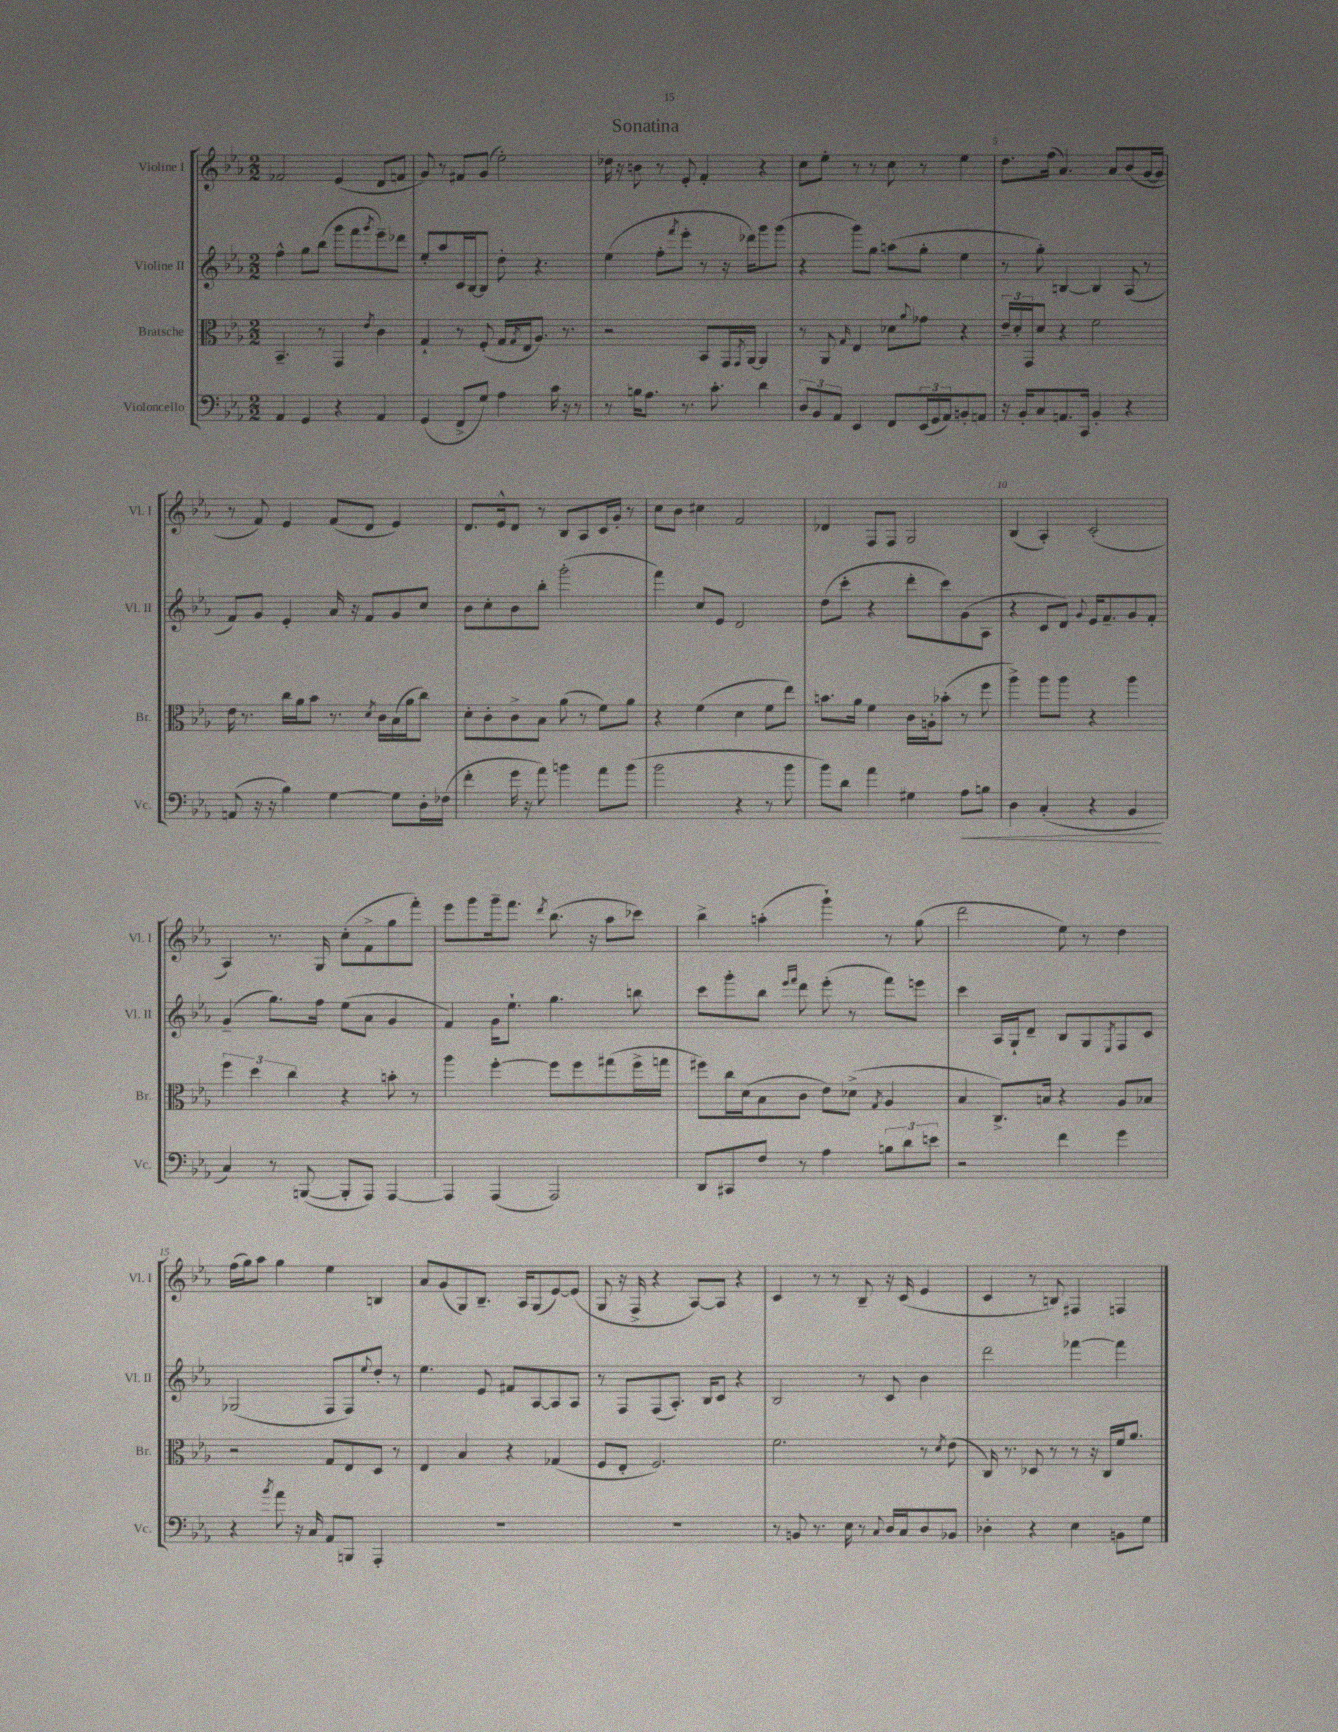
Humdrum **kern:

**kern	**kern	**kern	**kern
*staff4	*staff3	*staff2	*staff1
*clefF4	*clefC3	*clefG2	*clefG2
*k[b-e-a-]	*k[b-e-a-]	*k[b-e-a-]	*k[b-e-a-]
*M2/2	*M2/2	*M2/2	*M2/2
4AA-	4.BB-~	4ff^^	2f-
4GG	.	8gg	.
.	8r	(8bb-	.
4r	4GG	8ggg	(4e-
.	.	8fff	.
.	8qe-	8qggg	.
4AA-	4c	8eee-~)	8d
.	.	8ddd-	8f
=	=	=	=
(4GG	4G`	8ee-'	8g)
.	.	8aa-	8r
8FF^	8r	16c	8f#
.	.	[16B-	.
8G)	(8F'	8B-]	(8g
4A-	16G	8dd'	2ee-')
.	8qG	.	.
.	16E-	.	.
.	8.A-)	4.r	.
16c	.	.	.
16r	8.r	.	.
8r	.	.	.
=	=	=	=
8r	2r	(4ee-	16dd-
.	.	.	16r
16B	.	.	8b
8.A-	.	.	.
.	.	8ff'	8r
.	.	8qfff	.
8.r	.	8eee-'	8e-'
.	8BB-	8r	4f'
8.c'	.	.	.
.	16GG	16r	.
.	8qGG	.	.
.	[16AA-	16ddd-)	.
4d	4AA-]	8ggg	4r
.	.	(8ggg	.
=	=	=	=
12D	8r	4r	8cc
12BB-	.	.	.
.	8AA-	.	8ee-'
12AA-	.	.	.
.	16qqG	.	.
4EE-	4E-	8ggg)	8r
.	.	8gg	8r
8FF	8d-	(8aa	8cc
.	8qqa-	.	.
(24EE-	8g-	8gg'	8r
24GG	.	.	.
24AA-)	.	.	.
8BB'	4r	4ee-	4ee-
8AA	.	.	.
=	=	=	=
16r	24e-~	8r	8.dd
.	24d'	.	.
16BB-'	.	.	.
.	24GG	.	.
8C	8d	8gg')	.
.	.	.	(16ff
8.AA	4r	[4B	4.a-)
16CC	.	.	.
4BB-'	2f	4B]	.
.	.	.	8a-
4r	.	(8A-	(8b-
.	.	8r	[16g
.	.	.	16g]
=	=	=	=
(8AA	16e-	8f)	8r
.	8.r	.	.
16r	.	8g	8f)
16r	.	.	.
4B-)	16cc	4e-'	4e-
.	16a-	.	.
.	8b-	.	.
[4G	8.r	16a-	(8f
.	.	16r	.
.	.	8f	8d
.	8qd	.	.
.	16c	.	.
8G]	(16B-	8g	4e-)
.	16a-	.	.
16D'	8cc)	8cc	.
(16F-	.	.	.
=	=	=	=
4f'	8d'	8b-	8.d
.	8c'	8cc'	.
.	.	.	16e-^^
16g	8c^	8b-	8d
16r	.	.	.
8a-)	8B-	8bb-'	8r
4b	(8a-	(2ggg'	8B-
.	8r	.	8A-
8a-	8f)	.	16c
.	.	.	16g'
(8b	8a-	.	8r
=	=	=	=
2b-	4r	4fff)	8cc
.	.	.	8b-
.	(4f	8cc	4cc#
.	.	8e-	.
4r	4d	2d	2f
8r	8f	.	.
8b-	8ee-)	.	.
=	=	=	=
8b-)	8.b	(8dd	4d-
8d	.	8ccc'	.
.	16a-	.	.
4a-	4f	4r	8F
.	.	.	8F
4G#	16c	8ddd'	2G
.	16A'	.	.
.	(8b-'	8ccc)	.
8A-	8r	(8g	.
8B	8ff	8A-	.
=	=	=	=
4D	4aa-^)	4r	(4B-
(4C'	8aa-	8c	4A-')
.	8aa-	8d)	.
.	.	8qqg	.
4r	4r	16e-	(2c'
.	.	8.f~	.
4BB-	4aa-	8g	.
.	.	8f'	.
=	=	=	=
4C)	6ff	(4g~	4A-)
.	6dd	.	.
8r	.	8.gg)	8.r
.	6cc	.	.
([8BBB	.	.	.
.	.	16ff	16G
8BBB']	4r	(8ee-	(8cc'
8AAA-)	.	8a-	8f^
[4AAA-	8b'	4g	8gg
.	8r	.	8fff')
=	=	=	=
4AAA-]	4aa-	4f)	8eee-
.	.	.	8ggg
(4AAA-	[4ff'	16g	16ggg~
.	.	8.ee-`	8.fff
.	.	.	8qddd
2AAA-)	8ff]	4.gg	(8.bb-
.	8ff	.	.
.	.	.	16r
.	(8gg#	.	8aa-
.	16ff^	8bb	8ccc-)
.	16gg	.	.
=	=	=	=
8DD	8ff#)	8ccc	4bb-^
8CC#	16cc	8ggg'	.
.	(16d	.	.
8F	8B-	8bb-	(4aa'
.	.	16qqeee-	.
.	.	16qqfff	.
8r	8c	8ddd	.
4A-	8e-)	(8eee-'	4ggg`)
.	(8d-^	8r	.
.	8qG	.	.
12B	4A-	8fff)	8r
12d	.	.	.
.	.	8eee	(8gg
12e	.	.	.
=	=	=	=
2r	4B-	4ccc	2ddd
.	8.C^)	16A-	.
.	.	16G`	.
.	.	8d~	.
.	16B	.	.
4f	4r	8B-	8ee-)
.	.	8G	8r
.	.	8qE-	.
4g	8A-	8F	4dd
.	8B-	8c	.
=	=	=	=
4r	2r	(2G-	(16ff
.	.	.	16gg)
.	.	.	8aa-
8qb-	.	.	.
8a-	.	.	4gg
16r	.	.	.
16C	.	.	.
8AA-	8G	8F	4ee-
8BBB	8E-	8F)	.
.	.	8qqee-	.
4AAA-'	8D	8dd'	4B
.	8r	8r	.
=	=	=	=
1r	4E-	4.ee-	8a-
.	.	.	(8g
.	4B-	.	8G)
.	.	8e-	8.B-~
.	4r	8f#	.
.	.	.	16A-
.	.	[8A-	(8G
.	(4G-	8A-]	[8e-)
.	.	8A-	(8e-]
=	=	=	=
1r	8F	8r	8G
.	8E-'	8F	16r
.	.	.	16F^
.	2.F)	(8F	4r
.	.	8.A-')	.
.	.	.	[8A-)
.	.	16B-	.
.	.	8c	8A-]
.	.	4r	4r
=	=	=	=
8r	2.f	2B-	4c
8BB	.	.	.
8.r	.	.	8r
.	.	.	8r
16E-	.	.	.
8r	.	8r	8B-~
8qqC	.	.	.
16D	.	8c	16r
16C	.	.	(16c
8D	8r	4b-	4e-
.	8qd	.	.
8BB-	(8e-	.	.
=	=	=	=
4D-'	16C)	2ddd	4c
.	8.r	.	.
4r	8D-	.	8r
.	8r	.	8B)
4E-	8r	[4fff-	4F#
.	16r	.	.
.	16C	.	.
8BB	16f	4fff-]	4F
.	8.a-	.	.
8G	.	.	.
==	==	==	==
*-	*-	*-	*-
